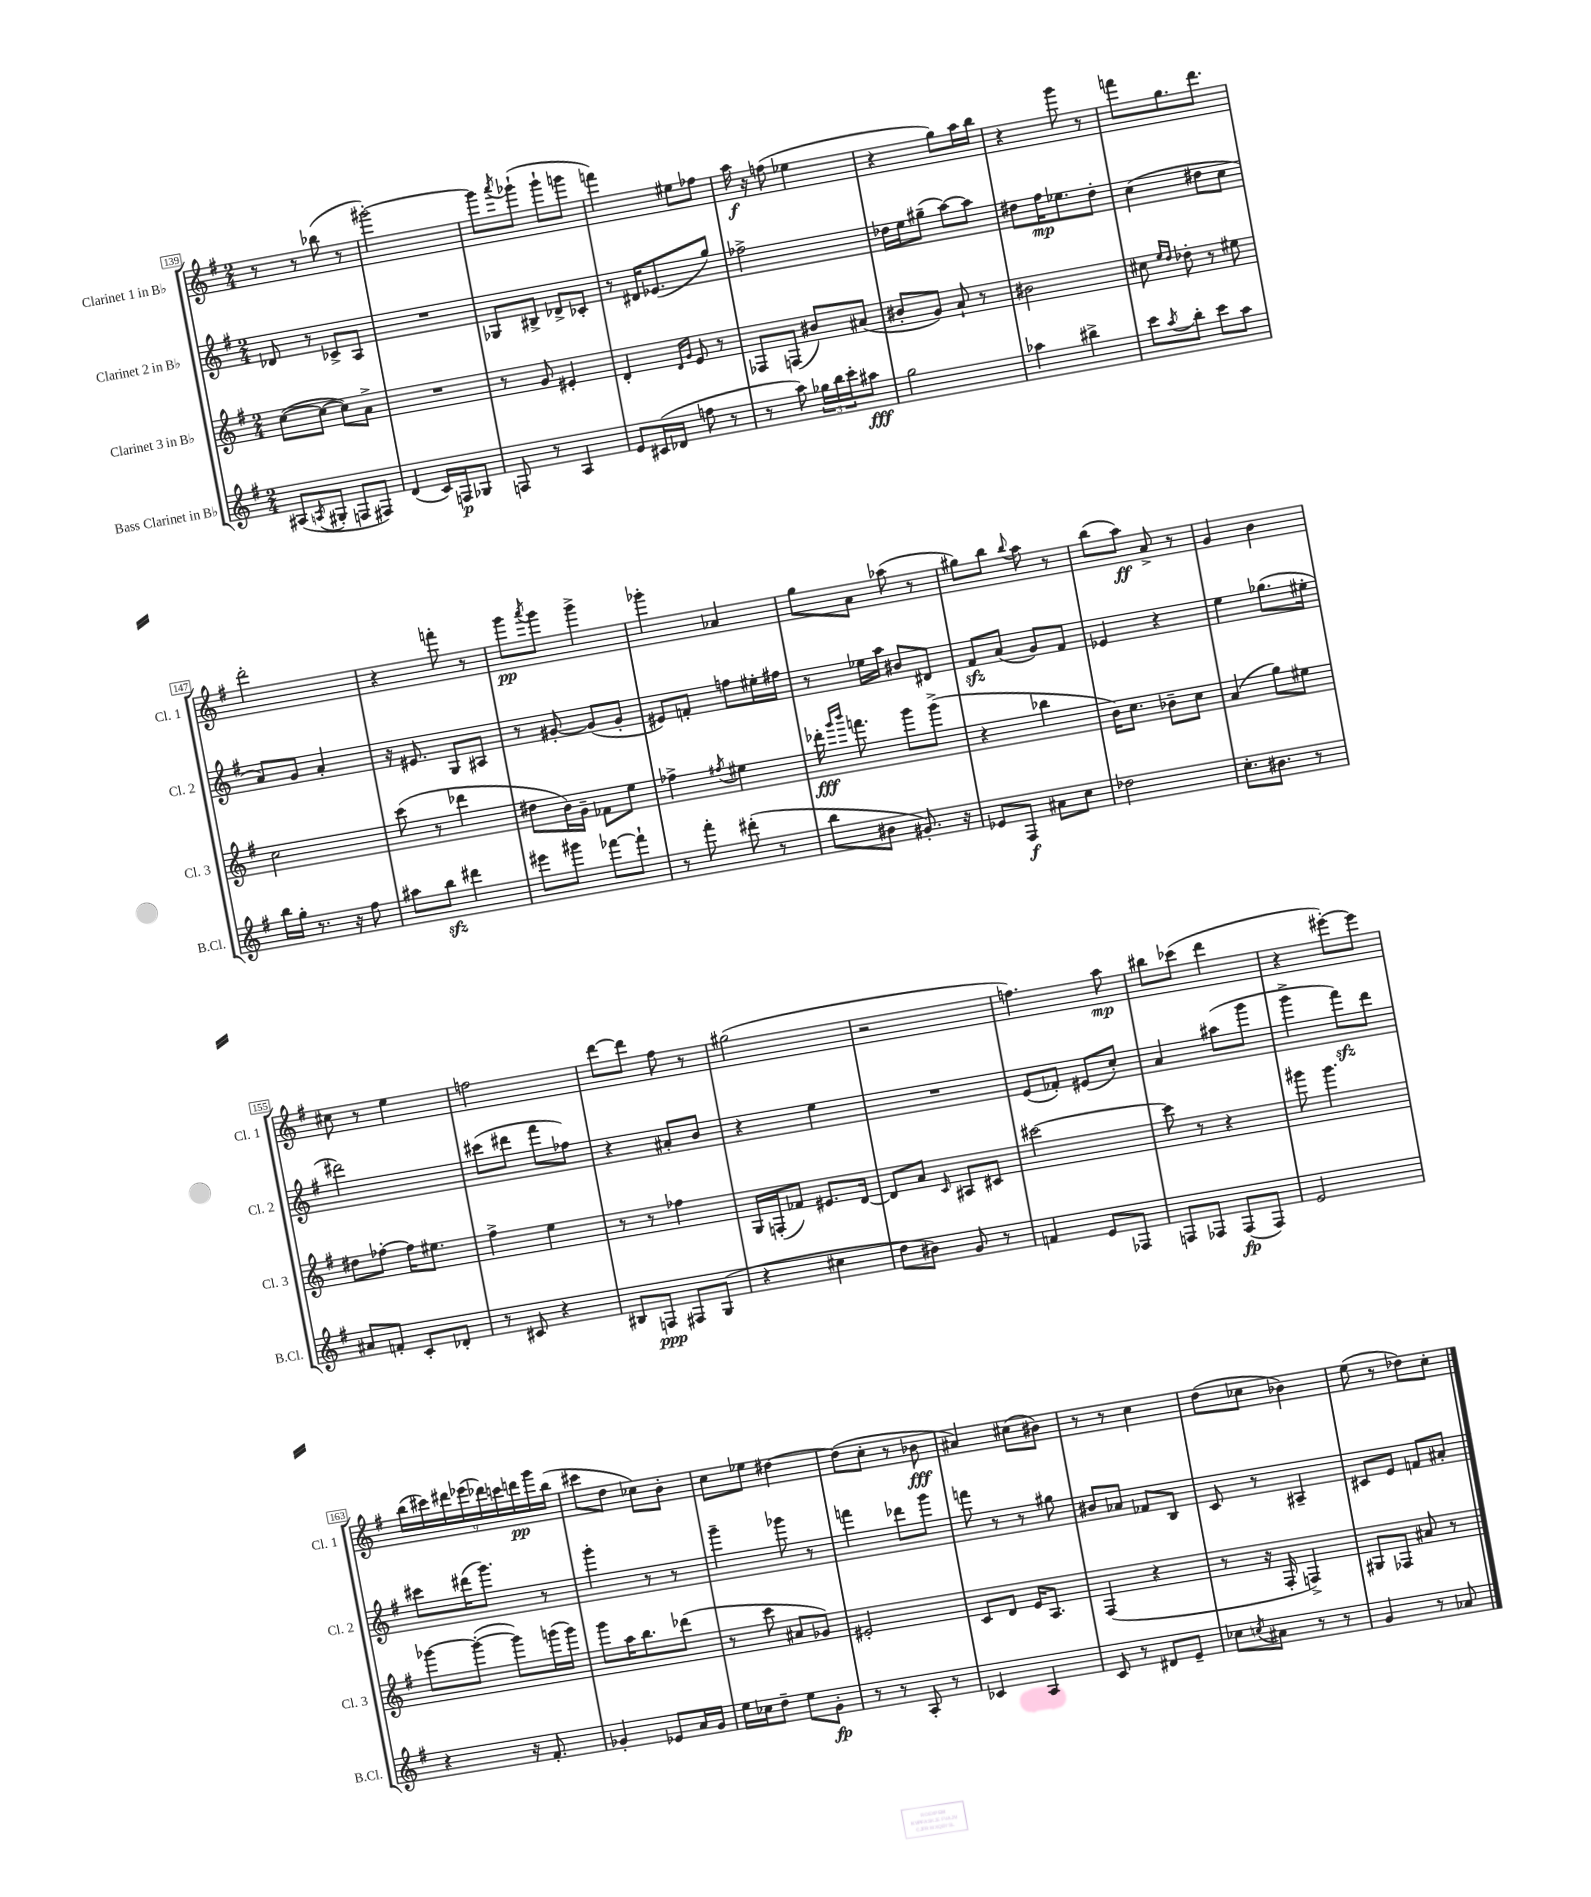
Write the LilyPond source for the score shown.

<<
\new StaffGroup <<
\new Staff = "s0" \with { instrumentName = "Clarinet 1 in Bb" shortInstrumentName = "Cl. 1" } {
    \clef treble \key g \major \numericTimeSignature \time 2/4
    r8 r8 bes''8( r8 |
    gis'''2~-.) |
    gis'''8 \acciaccatura { a'''8 } ges'''8-!( ges'''8-! g'''8 |
    f'''4) eis''8 fes''8 |
    a''16\f r16 f''8( ees''4 |
    r4 g''8) a''16 b''16 |
    r4 g'''8 r8 |
    f'''8 g''8. d'''8. |
    d'''2-. |
    r4 f'''8-. r8 |
    g'''8\pp \acciaccatura { a'''8 } g'''8 g'''4-> |
    ges'''4-. aes'4 |
    g''8 a'8 aes''8( r8 |
    gis''8) b''8 \appoggiatura { b''8 } a''8 r8 |
    b''8( a''8\ff) a'8-> r8 |
    g'4 b'4 |
    cis''8 r8 e''4 |
    f''2 |
    d'''8~ d'''8 fis''8 r8 |
    gis''2( |
    r2 |
    f''4.) a''8\mp |
    bis''8 ces'''8( d'''4 |
    r4 eis'''8~-.) eis'''8 |
    \tuplet 9/8 { b''16( cis'''16) dis'''16 ees'''16( des'''16) c'''16 d'''16\pp g'''16 b''16( } |
    cis'''8 d''8 ces''8) b'8-. |
    c''8 ees''8 dis''4~ |
    dis''8( c''8-. r8 bes'8\fff |
    ais'4) cis''8( bis'8) |
    r8 r8 c''4 |
    d''8( ces''8 bes'4) |
    e''8( r8 des''8) c''8-. \bar "|." |
}
\new Staff = "s1" \with { instrumentName = "Clarinet 2 in Bb" shortInstrumentName = "Cl. 2" } {
    \clef treble \key g \major \numericTimeSignature \time 2/4
    des'8 r8 ces'8-> a8 |
    R2 |
    ges8 bis8-> des'8-> ces'8-. |
    r8 dis'16 ees'8.( g''8) |
    fes''2-> |
    des''16 e''16 gis''8--( a''8~) a''8 |
    dis''8 fis''16\mp ees''8. dis''8-. |
    c''4( dis''8 c''8 |
    a'8) g'8 a'4-. |
    r16 eis'8. g8 ais8 |
    r8 gis'8~-. gis'8( gis'8-. |
    eis'8) f'8-. f''8 eis''16-. fis''16 |
    r8 ees''16 a''16 bis'8 dis'8 |
    fis'8\sfz a'8( g'8) fis'8 |
    ees'4 r4 |
    e''4 ges''8.( eis''16-. |
    dis'''2) |
    cis'''8( dis'''8 fis'''8 fes''8) |
    r4 ais'8-. b'8 |
    r4 e''4 |
    R2 |
    e'8( fes'8-.) eis'8( c''8-.) |
    a'4 ais''8( g'''8 |
    g'''4-> fis'''8\sfz) d'''8 |
    cis'''8 dis'''16( g'''8.) r8 |
    g'''4-. r8 r8 |
    g'''4-- ges'''8 r8 |
    f'''4 des'''8 g'''8 |
    f'''8 r8 r8 gis''8 |
    bis'8 aes'8 fes'8 b8 |
    c'8 r8 ais4-- |
    cis'8 e'8 f'8 ais'8-. \bar "|." |
}
\new Staff = "s2" \with { instrumentName = "Clarinet 3 in Bb" shortInstrumentName = "Cl. 3" } {
    \clef treble \key g \major \numericTimeSignature \time 2/4
    c''8~( c''8~ c''8) a'8-> |
    R2 |
    r8 g'8 eis'4-. |
    d'4-. \grace { d'16 g'16 } e'8 r8 |
    fes8 f8( bis'8) ais'8( |
    bis'8-. g'8) a'8-! r8 |
    bis'2 |
    cis''8 \grace { e''16 d''16 } des''8-. r8 eis''8 |
    c''2 |
    c'''8( r8 des'''4 |
    dis''8 b'16) g'16-- fes'8 e''8 |
    fes''4-> \acciaccatura { fis''8 } eis''4 |
    des'''16-.\fff \grace { g'''16 b'''16 } f'''8. g'''8 g'''8->( |
    r4 bes''4 |
    b'16) c''8. bes'8-- c''8 |
    a'4( g''8) eis''8 |
    dis''8 fes''8~-. fes''16 eis''8. |
    fis''4-> e''4 |
    r8 r8 fes''4 |
    g16 f16-.( fes'8) eis'8. d'16~ |
    d'8 a'8 \grace { c'16 } ais8 cis'8 |
    cis'''2~ |
    cis'''8 r8 r4 |
    gis'''8 gis'''4. |
    ges'''8~ ges'''8~-.( ges'''8) g'''16( g'''16) |
    g'''8 a''16 b''8. des'''8( |
    r8 c'''8 ais'8 ges'8) |
    eis'2-. |
    c'8 d'8 e'16 a8. |
    fis4( r4 |
    r8 r16 fis16-. f4->) |
    gis8 fes8 ais'8 r8 \bar "|." |
}
\new Staff = "s3" \with { instrumentName = "Bass Clarinet in Bb" shortInstrumentName = "B.Cl." } {
    \clef treble \key g \major \numericTimeSignature \time 2/4
    ais8( \acciaccatura { a8 } gis8-. f8 fis8) |
    d'4( c'16) f16\p ges8 |
    f8 r8 a4 |
    e'8 cis'16( des'16 f''8 r8 |
    r8 a''8) \tuplet 3/2 { ges''16 b''16 c'''16-. } ais''8\fff |
    g''2 |
    aes''4 bis''4-> |
    c'''8 \acciaccatura { a''8 } b''8-. c'''8 a''8 |
    b''16 g''16-. r8. r16 fis''8 |
    ais''8 b''8\sfz dis'''4 |
    eis'''8 gis'''8 fes'''8~ fes'''8-! |
    r8 fis'''8-. dis'''8-.( r8 |
    b''8 bis'8 gis'8.-.) r16 |
    ees'8 fis8\f ais'8 c''8 |
    des''2 |
    c''8.-. bis'8. r8 |
    ais'8 f'8-. c'8-. des'8-. |
    r8 cis'8 r4 |
    bis8 f8\ppp fis8 g8( |
    r4 cis''4 |
    d''8 bis'8) g'8 r8 |
    f'4 e'8 fes8 |
    f8 fes8 fes8\fp( fes8) |
    e'2 |
    r4 r16 fis'8.-. |
    ges'4-. ees'8 a'16 ges'16 |
    e''16 ces''16 d''8-- e''8 g'8-.\fp |
    r8 r8 a8-. r8 |
    ces'4 a4 |
    c'8 r8 dis'8 e'8-- |
    ces''8 \acciaccatura { c''8 } ais'8 r8 r8 |
    g'4 r8 aes'8 \bar "|." |
}
>>
>>
\layout { \context { \Score currentBarNumber = #139 \override BarNumber.stencil = #(make-stencil-boxer 0.1 0.3 ly:text-interface::print) } }
